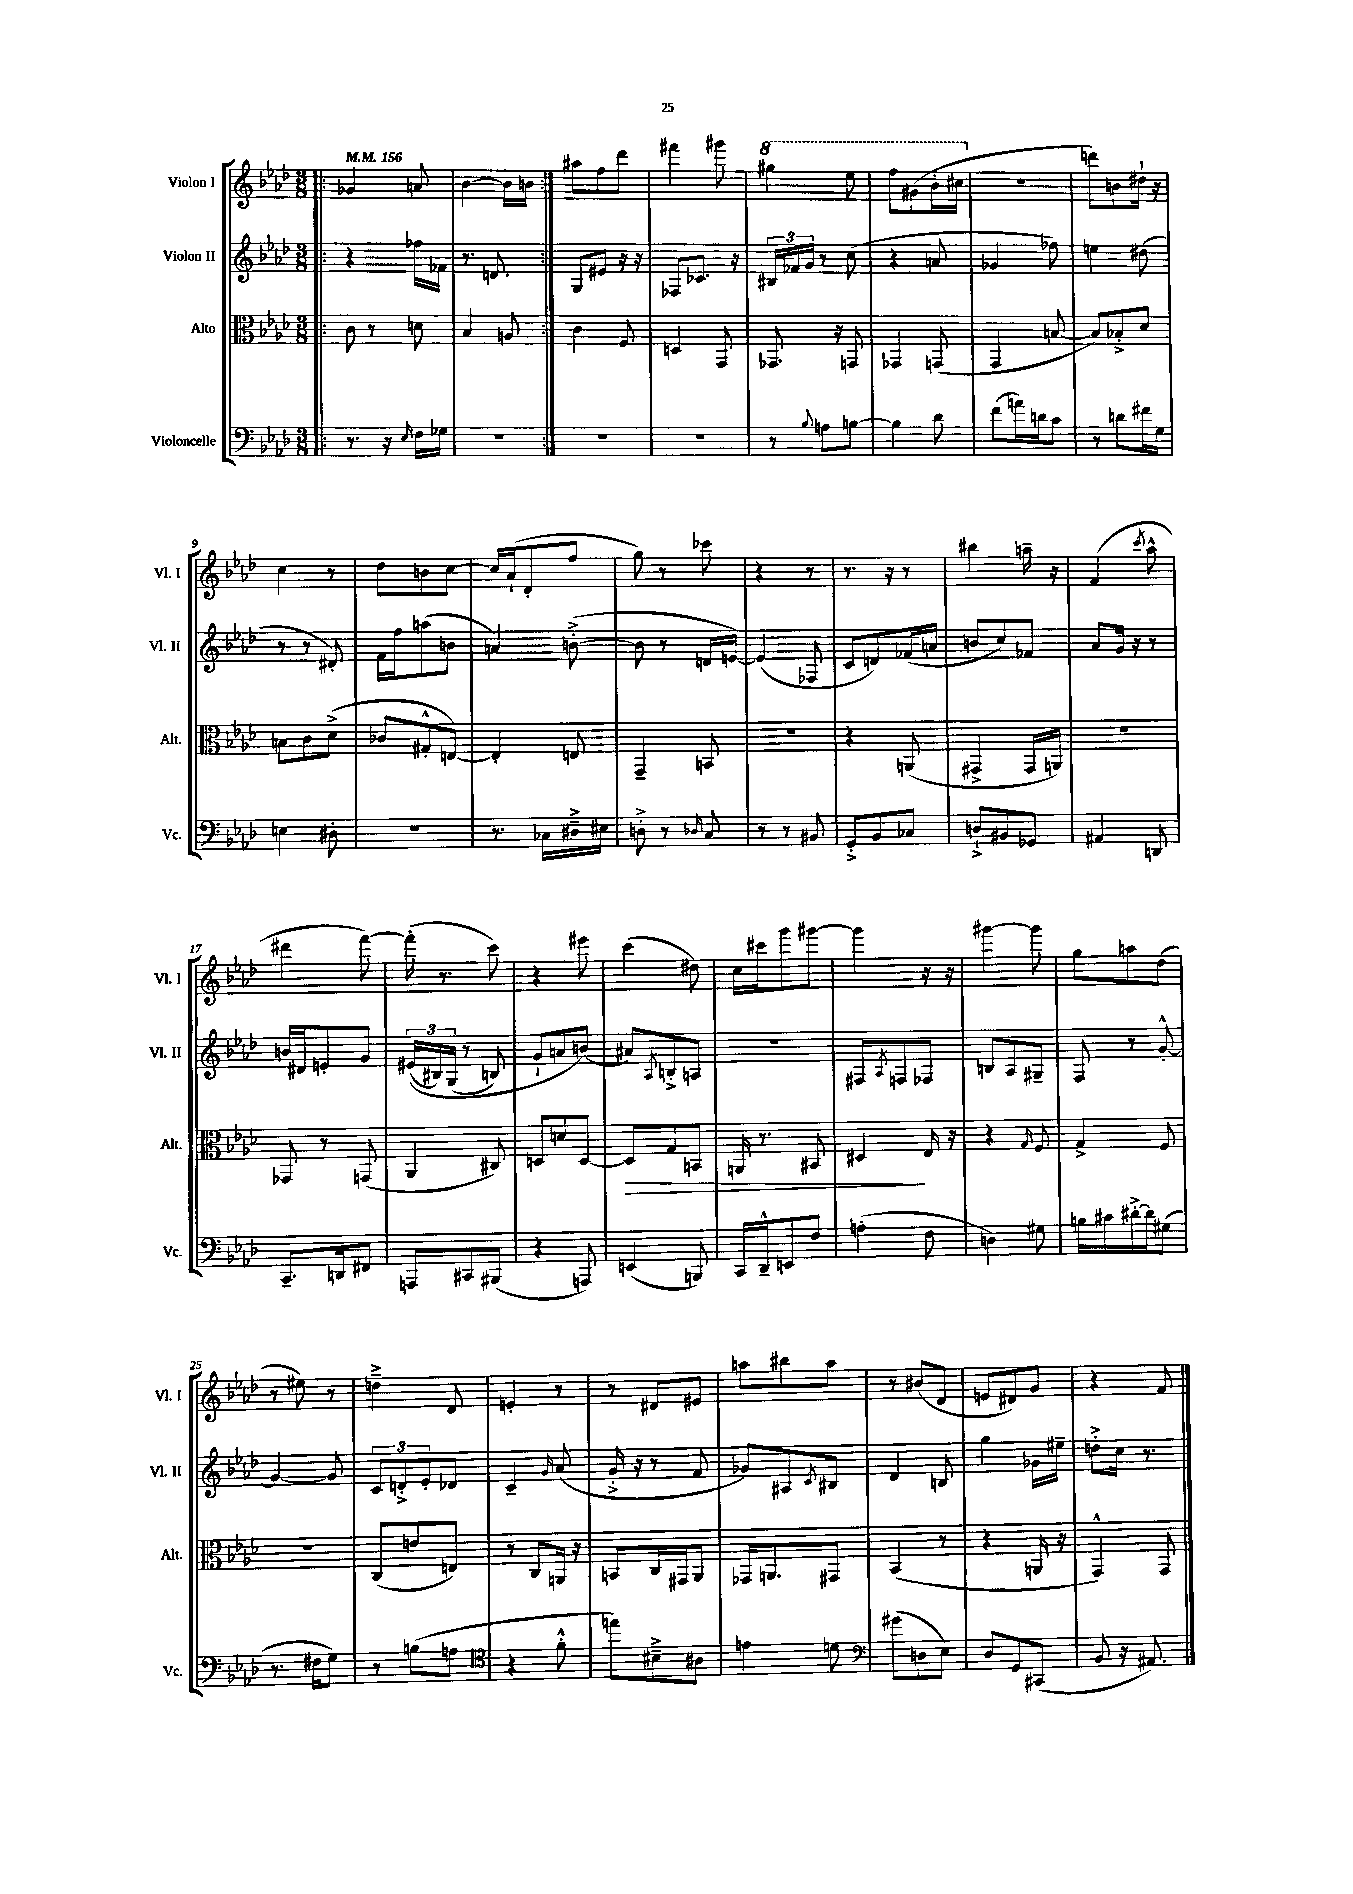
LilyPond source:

<<
\new StaffGroup <<
\new Staff = "s0" \with { instrumentName = "Violon I" shortInstrumentName = "Vl. I" } {
    \clef treble \key aes \major \numericTimeSignature \time 3/8 \tempo 4 = 156
    \repeat volta 2 { \bar ".|:" ges'4 a'8 |
    bes'4~ bes'16 b'16 | }
    ais''8 f''8 des'''8 |
    fis'''4 gis'''8 |
    \ottava #1 gis'''4 ees'''8 |
    f'''8 gis''8( bes''16-. cis'''16 \ottava #0 |
    R4. |
    d'''8) b'8 dis''16-! r16 |
    c''4 r8 |
    des''8 b'8 c''8~ |
    c''16 aes'16-!( des'8-. f''8 |
    g''8) r8 ces'''8 |
    r4 r8 |
    r8. r16 r8 |
    bis''4 a''16-- r16 |
    f'4( \acciaccatura { c'''8 } aes''8-^ |
    dis'''4 f'''8~) |
    f'''16-.( r8. c'''8) |
    r4 eis'''8 |
    c'''4( dis''8) |
    c''16 cis'''16 g'''8 gis'''8~ |
    gis'''4 r16 r16 |
    gis'''4~ gis'''8 |
    g''8 a''8 des''8( |
    r8 eis''8) r8 |
    d''4---> des'8 |
    e'4-. r8 |
    r8 dis'8 eis'8 |
    a''8 bis''8 a''8 |
    r8 bis'8( des'8 |
    e'8 dis'8) g'8 |
    r4 f'8 \bar "|." |
}
\new Staff = "s1" \with { instrumentName = "Violon II" shortInstrumentName = "Vl. II" } {
    \clef treble \key aes \major \numericTimeSignature \time 3/8
    \repeat volta 2 { \bar ".|:" r4 fes''16 fes'16 |
    r8. d'8. | }
    g8 eis'8 r16 r16 |
    fes8 ces'8. r16 |
    \tuplet 3/2 { bis16 fes'16 g'16 } r8 c''8( |
    r4 a'8 |
    ges'4 fes''8) |
    e''4 dis''8( |
    r8 r8 dis'8-.) |
    f'16 f''16 a''8( b'8 |
    a'4) b'8~-.->( |
    b'8 r8 d'16 e'16~) |
    e'4( fes8 |
    c'8 d'8) fes'16( a'16 |
    b'8 c''8) fes'8 |
    aes'8 g'16 r16 r8 |
    b'16 dis'16 e'8-. g'8 |
    \tuplet 3/2 { eis'16(\( bis16) g16( } r8 b8) |
    g'8-! a'8 b'8(\) |
    ais'8) \acciaccatura { aes8 } b8-.-> a8 |
    R4. |
    fis8 \acciaccatura { aes8 } f8 fes8 |
    b8 aes8 gis8-- |
    f8 r8 g'8~-.-^ |
    g'4~ g'8 |
    \tuplet 3/2 { c'8 d'8-.-> ees'8-. } des'8 |
    c'4-- \grace { g'16 } aes'8( |
    g'16-.-> r16 r8 f'8 |
    ges'8) ais8 \acciaccatura { c'8 } bis8 |
    des'4 b8 |
    g''4 ges'16 eis''16-- |
    d''8-.-> c''16 r8. \bar "|." |
}
\new Staff = "s2" \with { instrumentName = "Alto" shortInstrumentName = "Alt." } {
    \clef alto \key aes \major \numericTimeSignature \time 3/8
    \repeat volta 2 { \bar ".|:" c'8 r8 d'8 |
    bes4 a8 | }
    c'4 f8 |
    d4 g,8 |
    ges,8. r16 g,8 |
    ges,4 g,8( |
    g,4 b8~ |
    b8) bes8-.-> des'8 |
    b8 c'8 des'8->( |
    ces'8 gis8-.-^ e8~) |
    e4-. e8 |
    g,4-- b,8 |
    R4. |
    r4 a,8( |
    gis,4-> gis,16 a,16) |
    R4. |
    ges,8 r8 g,8( |
    aes,4 cis8) |
    d8 d'8 d8~ |
    d8\> g8 b,8 |
    a,16 r8. bis,8 |
    dis4\! ees16 r16 |
    r4 \grace { g16 } f8 |
    g4-> f8 |
    R4. |
    c8( e'8 e8) |
    r8 c8 a,16 r16 |
    b,8 c16 gis,16 aes,8 |
    ges,16 a,8. gis,8 |
    bes,4( r8 |
    r4 a,16 r16 |
    g,4-^) g,8 \bar "|." |
}
\new Staff = "s3" \with { instrumentName = "Violoncelle" shortInstrumentName = "Vc." } {
    \clef bass \key aes \major \numericTimeSignature \time 3/8
    \repeat volta 2 { \bar ".|:" r8. r16 \grace { ees16 } f16 ges16 |
    R4. | }
    R4. |
    R4. |
    r8 \appoggiatura { bes8 } a8 b8~ |
    b4 des'8 |
    f'8( a'16) d'16 c'8 |
    r8 d'8 fis'16 g16 |
    e4 dis8-. |
    R4. |
    r8. ces16 dis16---> eis16 |
    d8-.-> r8 \grace { des16 } c8 |
    r8 r8 bis,8 |
    g,8-.-> bes,8 ces8 |
    d8-!-> bis,8 ges,8 |
    ais,4 d,8 |
    c,8.-- d,16 fis,8 |
    a,,8 cis,8 bis,,8( |
    r4 a,,8) |
    e,4( b,,8) |
    c,16 des,16---^ e,8 f8 |
    a4-.( f8 |
    d4) gis8 |
    b16 cis'16 dis'16~-.-> dis'16 gis8( |
    r8. fis16 g8) |
    r8 b8( a8 |
    \clef tenor r4 f'8-.-^ |
    e''8) bis8---> ais8 |
    e'4 d'8 |
    \clef bass gis'8( d8 ees8) |
    des8 g,8 cis,8( |
    bes,8 r16 ais,8.) \bar "|." |
}
>>
>>
